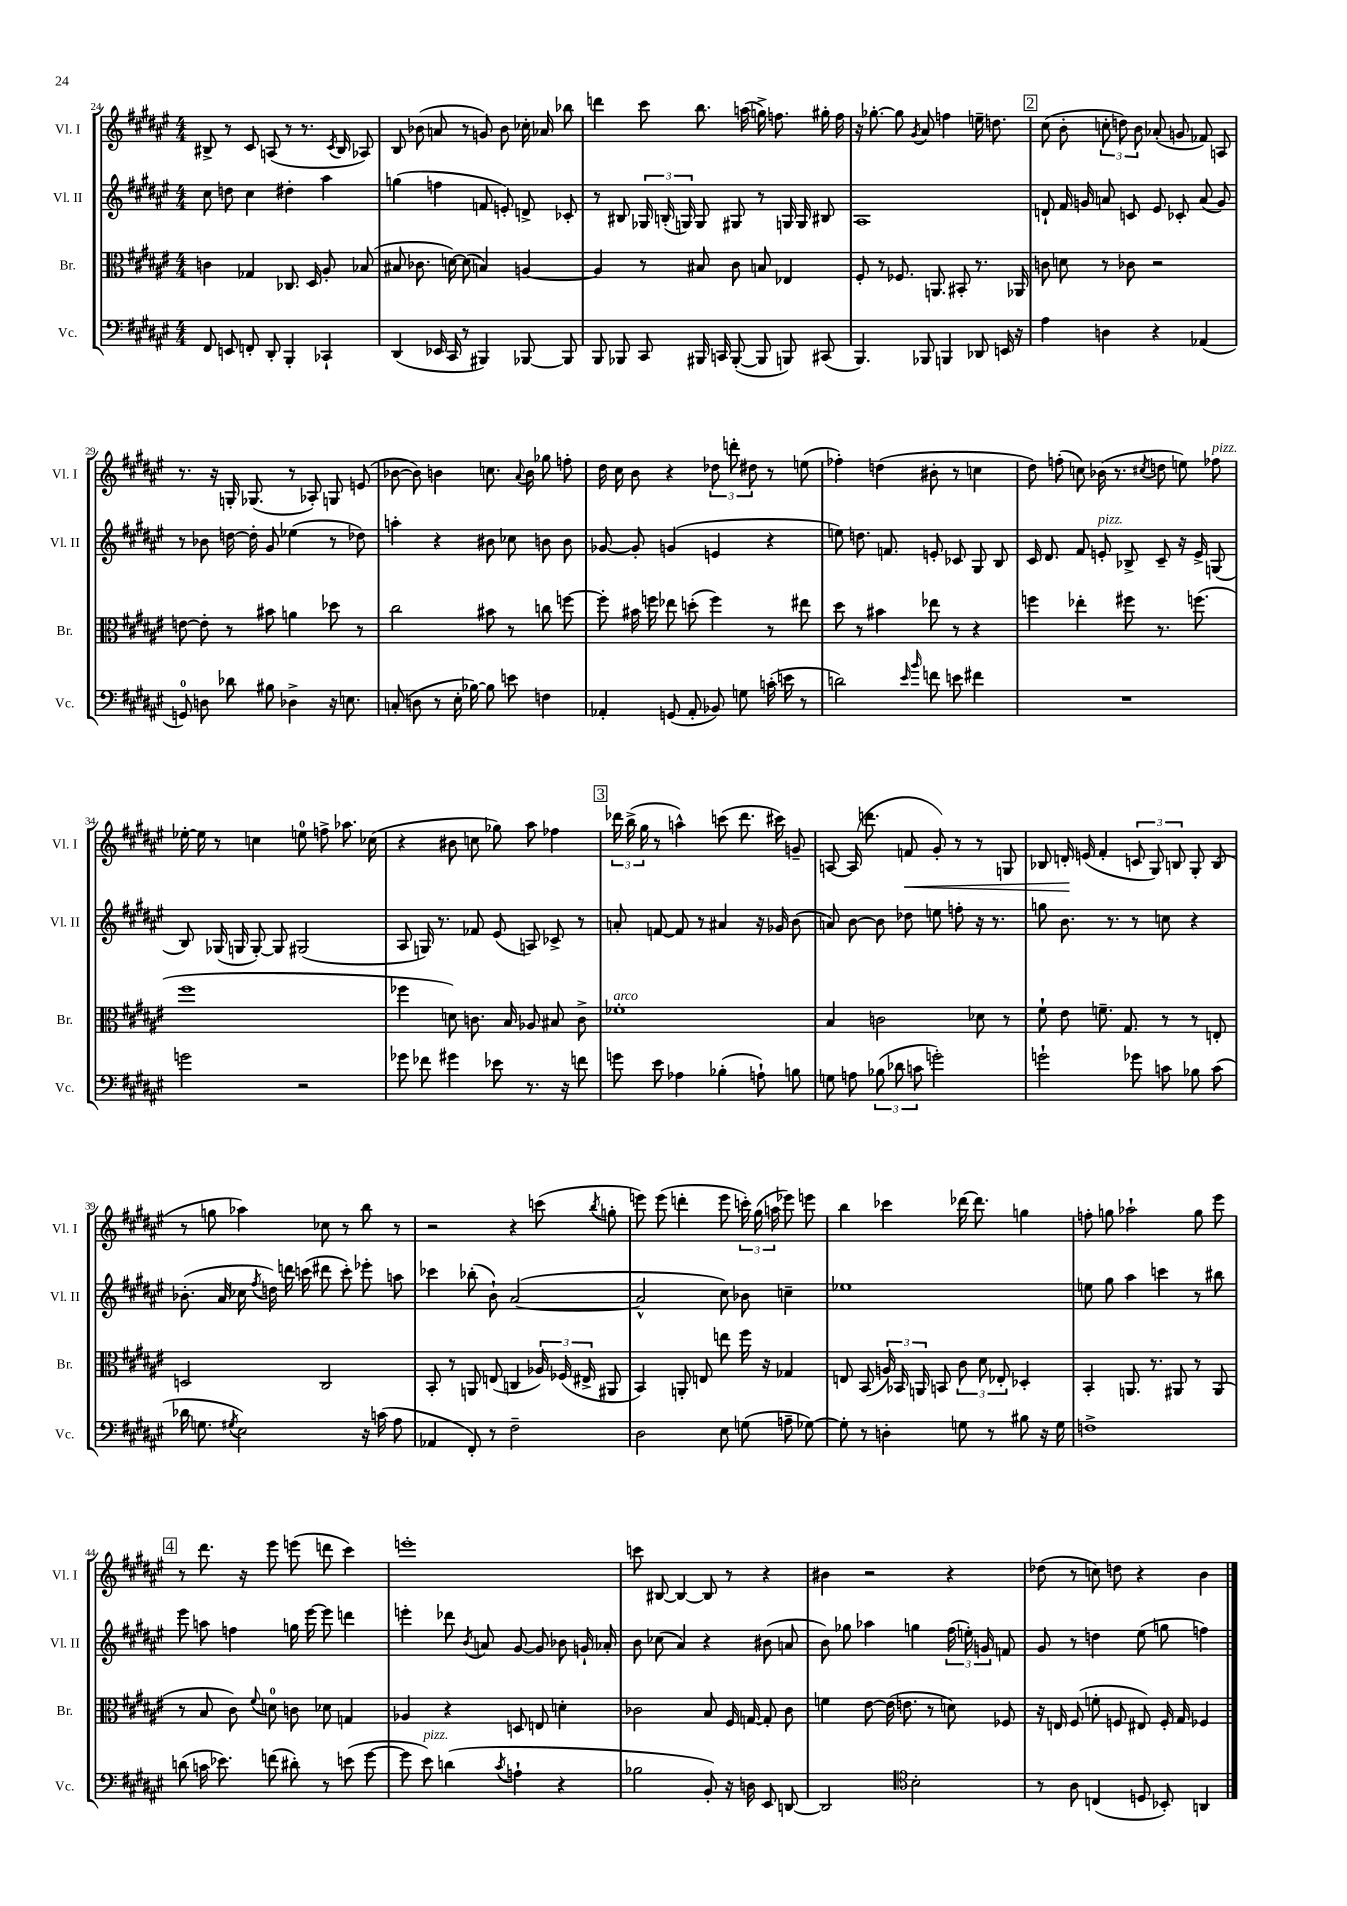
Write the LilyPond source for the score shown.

<<
\new StaffGroup <<
\new Staff = "s0" \with { instrumentName = "Vl. I" shortInstrumentName = "Vl. I" } {
    \clef treble \key fis \major \numericTimeSignature \time 4/4
    \autoBeamOff bis8-> r8 cis'8 a8( r8 r8. \acciaccatura { cis'8 } bis16 aes8) |
    b8 bes'8( a'8 r8 g'8) bes'8 ces''16-. aes'16 bes''8 |
    d'''4 cis'''8 b''8. a''16( g''16->) f''8. gis''16-. f''16 |
    r16 ges''8.~-. ges''8 \acciaccatura { gis'8 } ais'8 f''4 e''16-- d''8. |
    \mark \markup { \box "2" } cis''8( b'8-. \tuplet 3/2 { c''8-. d''8) b'8 } aes'8-.( g'8 fes'8) a8 |
    r8. r16 g16-. ges8.( r8 aes8-.) g8 e'8( |
    bes'8~ bes'8) b'4 c''8. \appoggiatura { ais'8 } b'16 ges''8 f''8-. |
    dis''16 cis''16 b'8 r4 \tuplet 3/2 { des''8 d'''8-. dis''8 } r8 e''8( |
    fes''4-.) d''4( bis'8-. r8 c''4 |
    dis''8) f''8-.( c''8) bes'16( r8. \acciaccatura { cis''8 } d''8 e''8) fes''8^\markup { \italic "pizz." } |
    ees''16~-. ees''16 r8 c''4 e''8-0 f''8-> aes''8. ces''16( |
    r4 bis'8 c''8 ges''8) ais''8 fes''4 |
    \mark \markup { \box "3" } \tuplet 3/2 { des'''16 b''16->( gis''16 } r8 a''4-^) c'''8( des'''8. cis'''16) g'8-- |
    a8~ a16( d'''8. f'8\< gis'8-.) r8 r8 g8 |
    bes8 d'16-.\! e'16( fis'4-. \tuplet 3/2 { c'8 gis8) b8 } gis8-. b8( |
    r8 g''8 aes''4) ces''8 r8 b''8 r8 |
    r2 r4 c'''8( \acciaccatura { b''8 } g''8-. |
    e'''8) e'''8( d'''4-. e'''8 \tuplet 3/2 { c'''16-.) gis''16( a''16 } ees'''8) e'''8 |
    b''4 ces'''4 des'''16~ des'''8. g''4 |
    f''8-. g''8 aes''2-! g''8 eis'''8 |
    \mark \markup { \box "4" } r8 dis'''8. r16 eis'''8 e'''8( d'''8 cis'''4) |
    e'''1-. |
    c'''8 bis8~ bis4~ bis8 r8 r4 |
    bis'4 r2 r4 |
    des''8( r8 c''8) d''8 r4 b'4 \bar "|." |
}
\new Staff = "s1" \with { instrumentName = "Vl. II" shortInstrumentName = "Vl. II" } {
    \clef treble \key fis \major \numericTimeSignature \time 4/4
    \autoBeamOff cis''8 d''8 cis''4 dis''4-. ais''4 |
    g''4( f''4 f'8 e'8-.) d'8-> ces'8-. |
    r8 bis8 \tuplet 3/2 { ges16 b16-.( g16) } g8 gis8 r8 g16 g16 bis8 |
    ais1 |
    \mark \markup { \box "2" } d'8-! fis'16 g'16 a'8 c'8 eis'8 ces'8-. a'8( g'8) |
    r8 bes'8 d''16~ d''16-. gis'8 ees''4( r8 des''8) |
    a''4-. r4 bis'8 ces''8 b'8 b'8 |
    ges'8~ ges'8-. g'4( e'4 r4 |
    e''8) d''8. f'8. e'8-. ces'8 gis8 b8 |
    cis'16 dis'8. fis'8 e'8-.^\markup { \italic "pizz." } bes8-> cis'8-- r16 e'16-> g8( |
    b8) ges16( g16 g8~-.) g8 gis2( |
    ais8 g16) r8. fes'8 eis'8( a8) ces'8-> r8 |
    \mark \markup { \box "3" } a'8-. f'8~ f'8 r8 ais'4 r16 ges'16 b'8( |
    a'8) b'8~ b'8 des''8 e''8 f''8-. r16 r8. |
    g''8 b'8. r8. r8 c''8 r4 |
    bes'8.-.( ais'16 ces''16 \acciaccatura { fis''8 } d''16) d'''16 c'''16( dis'''8 c'''8-.) ees'''8-. a''8 |
    ces'''4 bes''8-.( b'8-!) ais'2~( |
    ais'2-^ cis''8) bes'8 c''4-- |
    ees''1 |
    e''8 gis''8 ais''4 c'''4 r8 bis''8 |
    \mark \markup { \box "4" } eis'''8 a''8 f''4 g''16 eis'''16~ eis'''8 d'''4 |
    e'''4-. des'''8 \acciaccatura { b'8 } a'8 gis'8~ gis'8 bes'8 g'16-! aes'16-. |
    b'8 ces''8( ais'4) r4 bis'8( a'8 |
    b'8) ges''8 aes''4 g''4 \tuplet 3/2 { fis''16( e''16-.) g'16 } f'8 |
    gis'8 r8 d''4 eis''8( g''8 f''4) \bar "|." |
}
\new Staff = "s2" \with { instrumentName = "Br." shortInstrumentName = "Br." } {
    \clef alto \key fis \major \numericTimeSignature \time 4/4
    \autoBeamOff c'4 ges4 ces8. dis16 ais8-. bes8( |
    bis8 ces'8. d'16~) d'8( b4) a4~ |
    a4 r8 bis8 cis'8 b8 ees4 |
    fis8-. r8 fes8. a,8. bis,8-. r8. aes,16 |
    \mark \markup { \box "2" } c'8 d'8 r8 ces'8 r2 |
    e'8~ e'8-. r8 bis'8 a'4 des''8 r8 |
    cis''2 bis'8 r8 c''8 f''8~ |
    f''8-. bis'16 f''16 ees''8 d''8-.( f''4) r8 eis''8 |
    dis''8 r8 bis'4 ees''8 r8 r4 |
    f''4 ees''4-. fis''8 r8. f''8.( |
    fis''1 |
    fes''4 d'8) c'8. b16 aes8 bis8 c'8-> |
    \mark \markup { \box "3" } fes'1-.^\markup { \italic "arco" } |
    b4 c'2 des'8 r8 |
    fis'8-! eis'8 f'8.-- gis8. r8 r8 e8-. |
    d2 cis2 |
    b,8-. r8 a,8 e8( c4 \tuplet 3/2 { aes16) fes16( eis16-> } ais,8 |
    b,4) a,8-. e8 e''8 fis''16 r16 ges4 |
    e8 b,8( \tuplet 3/2 { a16) bes,16 a,16 } b,8 \tuplet 3/2 { cis'8 dis'8 ees8-. } des4-. |
    b,4-. a,8. r8. ais,8 r8 ais,8( |
    \mark \markup { \box "4" } r8 b8 cis'8) \appoggiatura { fis'8 } d'8-0 c'8 des'8 g4 |
    aes4 r4 d8 e8 d'4-. |
    ces'2 b8 fis16 g16~ g8-. ces'8 |
    f'4 eis'8~ eis'16( e'8. r8 d'8) fes8 |
    r16 e16 fis8( f'8-. f8 eis8) f16-. gis16 fes4 \bar "|." |
}
\new Staff = "s3" \with { instrumentName = "Vc." shortInstrumentName = "Vc." } {
    \clef bass \key fis \major \numericTimeSignature \time 4/4
    \autoBeamOff fis,8 e,8 f,8-. dis,8-. b,,4-. ces,4-! |
    dis,4( ees,16 cis,16 r8 bis,,4) bes,,8~ bes,,8 |
    b,,8 bes,,8 cis,8 bis,,16 c,16 bis,,8~-.( bis,,8 b,,8) cis,8( |
    b,,4.) bes,,8 b,,4 des,8 e,16 r16 |
    \mark \markup { \box "2" } ais4 d4 r4 aes,4( |
    g,8-0) d8 des'8 bis8 des4-> r16 e8. |
    c8-.( d8 r8 eis16-. bes16~) bes8 e'8 f4 |
    aes,4-. g,8( aes,8-. bes,8) g8 c'16-.( e'16 r8 |
    d'2) \grace { eis'16 b'16 } f'8 e'8 fis'4 |
    R1 |
    g'2 r2 |
    ges'8 fes'8 gis'4 ees'8 r8. r16 f'8 |
    \mark \markup { \box "3" } g'8 eis'8 aes4 bes4-.( a8-!) b8 |
    g8 a8 \tuplet 3/2 { bes8( des'8 c'8 } g'2-.) |
    g'2-! ges'8 c'8 bes8 c'8( |
    des'16 g8. \acciaccatura { gis8 } eis2) r16 c'16( ais8 |
    aes,4 fis,8-.) r8 fis2-- |
    dis2 eis8 g8( a8-- ges8~) |
    ges8-. r8 d4-. g8 r8 bis8 r16 g16 |
    f1-> |
    \mark \markup { \box "4" } d'8( c'16 ees'8.) f'8( dis'8-.) r8 e'8( gis'8~ |
    gis'8 eis'8^\markup { \italic "pizz." }) d'4( \acciaccatura { cis'8 } a4-! r4 |
    bes2 b,8-.) r16 d16 eis,8 d,8~ |
    d,2 \clef tenor b2-. |
    r8 ais8 c4( d8 bes,8-.) a,4 \bar "|." |
}
>>
>>
\layout { \context { \Score currentBarNumber = #24 } }
